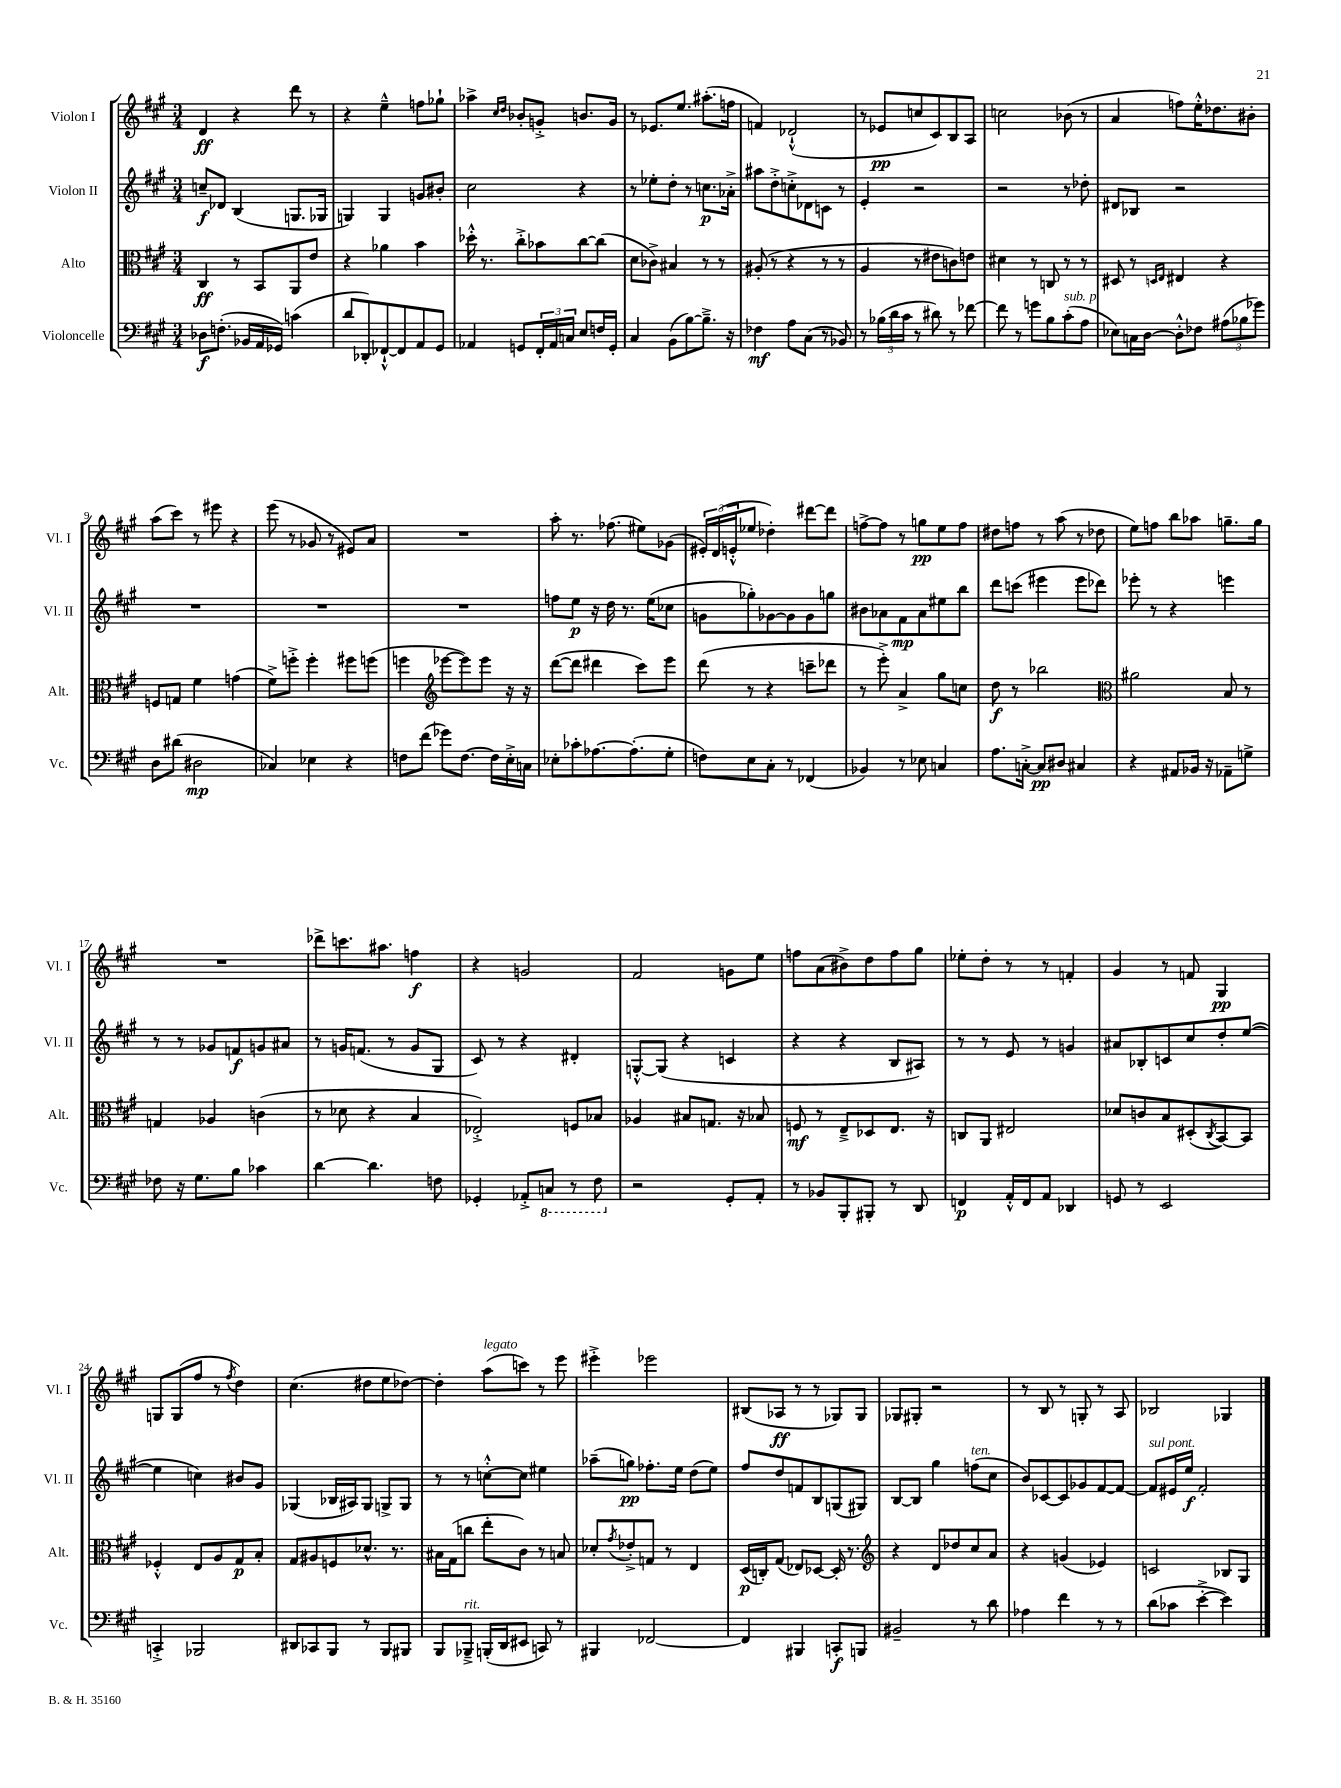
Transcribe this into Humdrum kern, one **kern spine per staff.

**kern	**kern	**kern	**kern
*staff4	*staff3	*staff2	*staff1
*clefF4	*clefC3	*clefG2	*clefG2
*k[f#c#g#]	*k[f#c#g#]	*k[f#c#g#]	*k[f#c#g#]
*M3/4	*M3/4	*M3/4	*M3/4
8D-\L	4C#/	8cc~/L	4d/
(8.F'\J	.	8d-/J	.
.	8r	(4B/	4r
16BB-/LL	.	.	.
16AA/	8BB/L	.	.
16GG-/JJ)	.	.	.
(4c\	8AA/	8.G/L	8ddd\
.	8e/J	.	8r
.	.	16G-/Jk	.
=	=	=	=
8d/L	4r	4G/)	4r
8DD-'/)	.	.	.
[8FF-`^^/	4a-\	4G/	4ee~^^\
8FF-/]	.	.	.
8AA/	4b\	8g/L	8ff\L
8GG#/J	.	8b#'/J	8gg-`\J
=	=	=	=
4AA-/	16dd-'^^\	2cc#\	4aa-^\
.	8.r	.	.
.	.	.	16qqcc#/LL
.	.	.	16qqdd/JJ
8GG/L	8cc#'^\L	.	8b-'/L
24FF#'/L	8b-\	.	8g'^/J
24AA-/	.	.	.
24C/JJ	.	.	.
8E/L	[8cc#\	4r	8.b/L
16F/L	(8cc#\]J	.	.
16GG'/JJ	.	.	16g/Jk
=	=	=	=
4C#/	8d\L	8r	8r
.	8c-^\J)	8ee-'\L	8.e-/L
(8BB\L	4B#/	8dd'\J	.
.	.	.	8.ee/J
[8B\)	.	8r	.
8.B~^\]J	8r	8.cc\L	(8.aa#'\L
.	8r	.	.
16r	.	16a-'^\Jk	16ff\Jk
=	=	=	=
4F-\	(8A#'/	8aa#\L	4f/)
.	8r	8dd'^\	.
8A\L	4r	8cc'^\	(2d-`^^/
(8C#\J	.	8d-\	.
8r	8r	8c\J	.
8BB-/)	8r	8r	.
=	=	=	=
8r	4A/	4e'/	8r
(24B-\LL	.	.	8e-/L
24d\	.	.	.
24c#\JJ	.	.	.
8r	8r	2r	8cc/
8d#\)	8e#\L	.	8c#/)
8r	8c\)	.	8B/
[8f-\	8e\J	.	8A/J
=	=	=	=
8f-\]	4d#\	2r	2cc\
8r	.	.	.
8g\L	8r	.	.
8B\	8C/	.	.
(8c#'\	8r	8r	(8b-\
8A\J	8r	8dd-'\	8r
=	=	=	=
8E-\L)	8D#/	8d#/L	4a/
16C\L	8r	8B-/J	.
[16D\JJ	.	.	.
.	16qqD/LL	.	.
.	16qqE/JJ	.	.
8D'^^\]L	4E#/	2r	8ff\L)
8F-\J	.	.	16ee'^^\K
.	.	.	8.dd-\
(12A#\L	4r	.	.
12B-\	.	.	.
.	.	.	8b#'\J
12g-\J)	.	.	.
=	=	=	=
8D\L	8F/L	2.r	(8aa\L
(8d#\J	8G/J	.	8ccc#\J)
2D#\	4f#\	.	8r
.	.	.	8eee#\
.	(4g\	.	4r
=	=	=	=
4C-/)	8f#^\L)	2.r	(8eee\
.	8ff'^\J	.	8r
4E-\	4ff'\	.	8g-/
.	.	.	8r
4r	8ff#\L	.	8e#/L)
.	(8ff\J	.	8a/J
=	=	=	=
8F\L	4ff\	2.r	2.r
(8f#\J	.	.	.
*	*clefG2	*	*
8g-\L)	[8eee-\L	.	.
[8.F\J	8eee-\])	.	.
.	8eee-\J	.	.
16F\]LL	.	.	.
16E'^\	16r	.	.
16C\JJ	16r	.	.
=	=	=	=
8E-'\L	([8ddd\L	8ff\L	8aa'\
8c-'\	8ddd\]J	8ee\J	8.r
[8.A-\	4ddd#\	16r	.
.	.	16dd\	(8.ff-\
.	.	8.r	.
(8.A-'\]	.	.	.
.	8ccc#\L)	.	8ee#\L)
.	.	(16ee\LK	.
8G#'\J	8eee\J	8cc-\J	(8g-\J
=	=	=	=
8F\L)	(8ddd\	8g\L	24e#'/LL)
.	.	.	(24d/
.	.	.	24e'^^/J
8E\	8r	8gg-'\)	8ee-/J
8C#'\J	4r	[8g-\	4dd-'\)
8r	.	8g-\]	.
(4FF-/	8ccc~\L	8g-\	[8ddd#\L
.	8ddd-\J	8gg\J	8ddd#\]J
=	=	=	=
4BB-/)	8r	8b#\L	[8ff^\L
.	8eee'^\)	8a-\	8ff\]J
8r	4a^/	8f#\	8r
8E-\	.	8a-\	8gg\L
4C/	8gg#\L	8ee#\	8ee\
.	8cc\J	8bb\J	8ff\J
=	=	=	=
8.A\L	8dd\	8ddd\L	8dd#\L
.	8r	(8ccc\J	8ff\J
[16C'^\Jk	.	.	.
8C/]L	2bb-\	4eee#\	8r
8D#/J	.	.	(8aa\
4C#/	.	8eee#\L	8r
.	.	8ddd-\J)	8dd-\
=	=	=	=
*	*clefC3	*	*
4r	2a#\	8eee-'\	8ee\L)
.	.	8r	8ff\J
8AA#/L	.	4r	8bb\L
16BB-/Jk	.	.	8aa-\J
16r	.	.	.
8AA-~\L	8B/	4eee\	8.gg~\L
8G^\J	8r	.	.
.	.	.	16gg\Jk
=	=	=	=
8F-\	4G/	8r	2.r
16r	.	8r	.
8.G#\L	.	.	.
.	4A-/	8g-/L	.
8B\J	.	8f/	.
4c-\	(4c\	8g/	.
.	.	8a#/J	.
=	=	=	=
[4d\	8r	8r	8ddd-^\L
.	8d-\	16g/LK	8.ccc\
.	.	(8.f/J	.
4.d\]	4r	.	.
.	.	.	8.aa#\J
.	.	8r	.
.	4B/	8g/L	4ff\
8F\	.	8G#/J	.
=	=	=	=
4GG-'/	2E-'^/)	8c#/)	4r
.	.	8r	.
8AA-'^/L	.	4r	2g/
8CC/J	.	.	.
8r	8F/L	4d#'/	.
8FF#\	8B-/J	.	.
=	=	=	=
2r	4A-/	[8G'^^/L	2f#/
.	.	(8G/]J	.
.	8B#/L	4r	.
.	8.G/J	.	.
8GG#'/L	.	4c/	8g\L
.	16r	.	.
8AA'/J	8B-/	.	8ee\J
=	=	=	=
8r	8F/	4r	8ff\L
8BB-/L	8r	.	(8a\
8BBB'/	8E~^/L	4r	8b#^\)
8BBB#'/J	8D-/	.	8dd\
8r	8.E/J	8B/L	8ff\
8DD/	.	8A#/J)	8gg#\J
.	16r	.	.
=	=	=	=
4FF/	8C/L	8r	8ee-'\L
.	8AA/J	8r	8dd'\J
16AA'^^/LL	2E#/	8e/	8r
16FF/J	.	.	.
8AA/J	.	8r	8r
4DD-/	.	4g/	4f'/
=	=	=	=
8GG/	8d-/L	8a#/L	4g#/
8r	8c/	8B-'/	.
2EE/	8B/	8c/	8r
.	(8D#'/	8cc#/	8f/
.	8qC#/	.	.
.	[8BB/)	8dd'/	4G#/
.	8BB/]J	([8ee/J	.
=	=	=	=
4CC'^/	4F-'^^/	4ee\]	8G/L
.	.	.	(8G/
2BBB-/	8E/L	4cc\)	8ff#/J
.	8A/	.	8r
.	.	.	8qff#/
.	8G#/	8b#/L	4dd\)
.	8B'/J	8g#/J	.
=	=	=	=
8DD#/L	8G#/L	(4G-/	(4.cc#\
8CC-/	8A#/	.	.
8BBB/J	8F/	16B-/LL	.
.	.	16A#/J)	.
8r	8.d-^^/J	8G-/J	8dd#\L
8BBB/L	.	8G^/L	8ee\
.	8.r	.	.
8BBB#/J	.	8G/J	[8dd-\J)
=	=	=	=
8BBB/L	16B#\LL	8r	4dd-'\]
.	(16G#\J	.	.
8BBB-~^/J	8cc\J	8r	.
(16BBB'/LL	8ee'\L	[8cc'^^\L	(8aa\L
16DD/J	.	.	.
8EE#/J	8c#\J)	8cc\]J	8ccc\J)
8CC/)	8r	4ee#\	8r
8r	8B/	.	8eee\
=	=	=	=
4BBB#/	8d-'/L	(8aa-~\L	4eee#'^\
.	8qg#/	.	.
.	8e-'^/	8gg\J)	.
[2FF-/	8G/J	8.ff-'\L	2eee-\
.	8r	.	.
.	.	16ee\Jk	.
.	4E/	(8dd\L	.
.	.	8ee\J)	.
=	=	=	=
4FF-/]	(16D/LL	8ff#/L	(8B#/L
.	16C'/J)	.	.
.	(8G#/J	8dd/	8A-/J
4BBB#/	8E-/L)	8f/	8r
.	[8D-/J	8B/	8r
8CC'/L	16D-'/]	(8G/	8G-/L)
.	8.r	.	.
8BBB/J	.	8G#/J)	8G-/J
=	=	=	=
*	*clefG2	*	*
2BB#~/	4r	[8B/L	8G-/L
.	.	8B/]J	8G#'/J
.	8d/L	4gg#\	2r
.	8dd-/	.	.
8r	8cc#/	(8ff\L	.
8d\	8a/J	8cc#\J	.
=	=	=	=
4A-\	4r	8b/L)	8r
.	.	[8c-/	8B/
4f#\	(4g/	8c-/]	8r
.	.	8g-/	8G'/
8r	4e-/)	[8f#/	8r
8r	.	8f#/_J	8A/
=	=	=	=
(8d\L	2c/	8f#/]L	2B-/
8c-\J	.	16e#/L	.
.	.	16ee/JJ	.
[4e'^\	.	2f#'/	.
4e\])	8B-/L	.	4G-/
.	8G#/J	.	.
==	==	==	==
*-	*-	*-	*-
